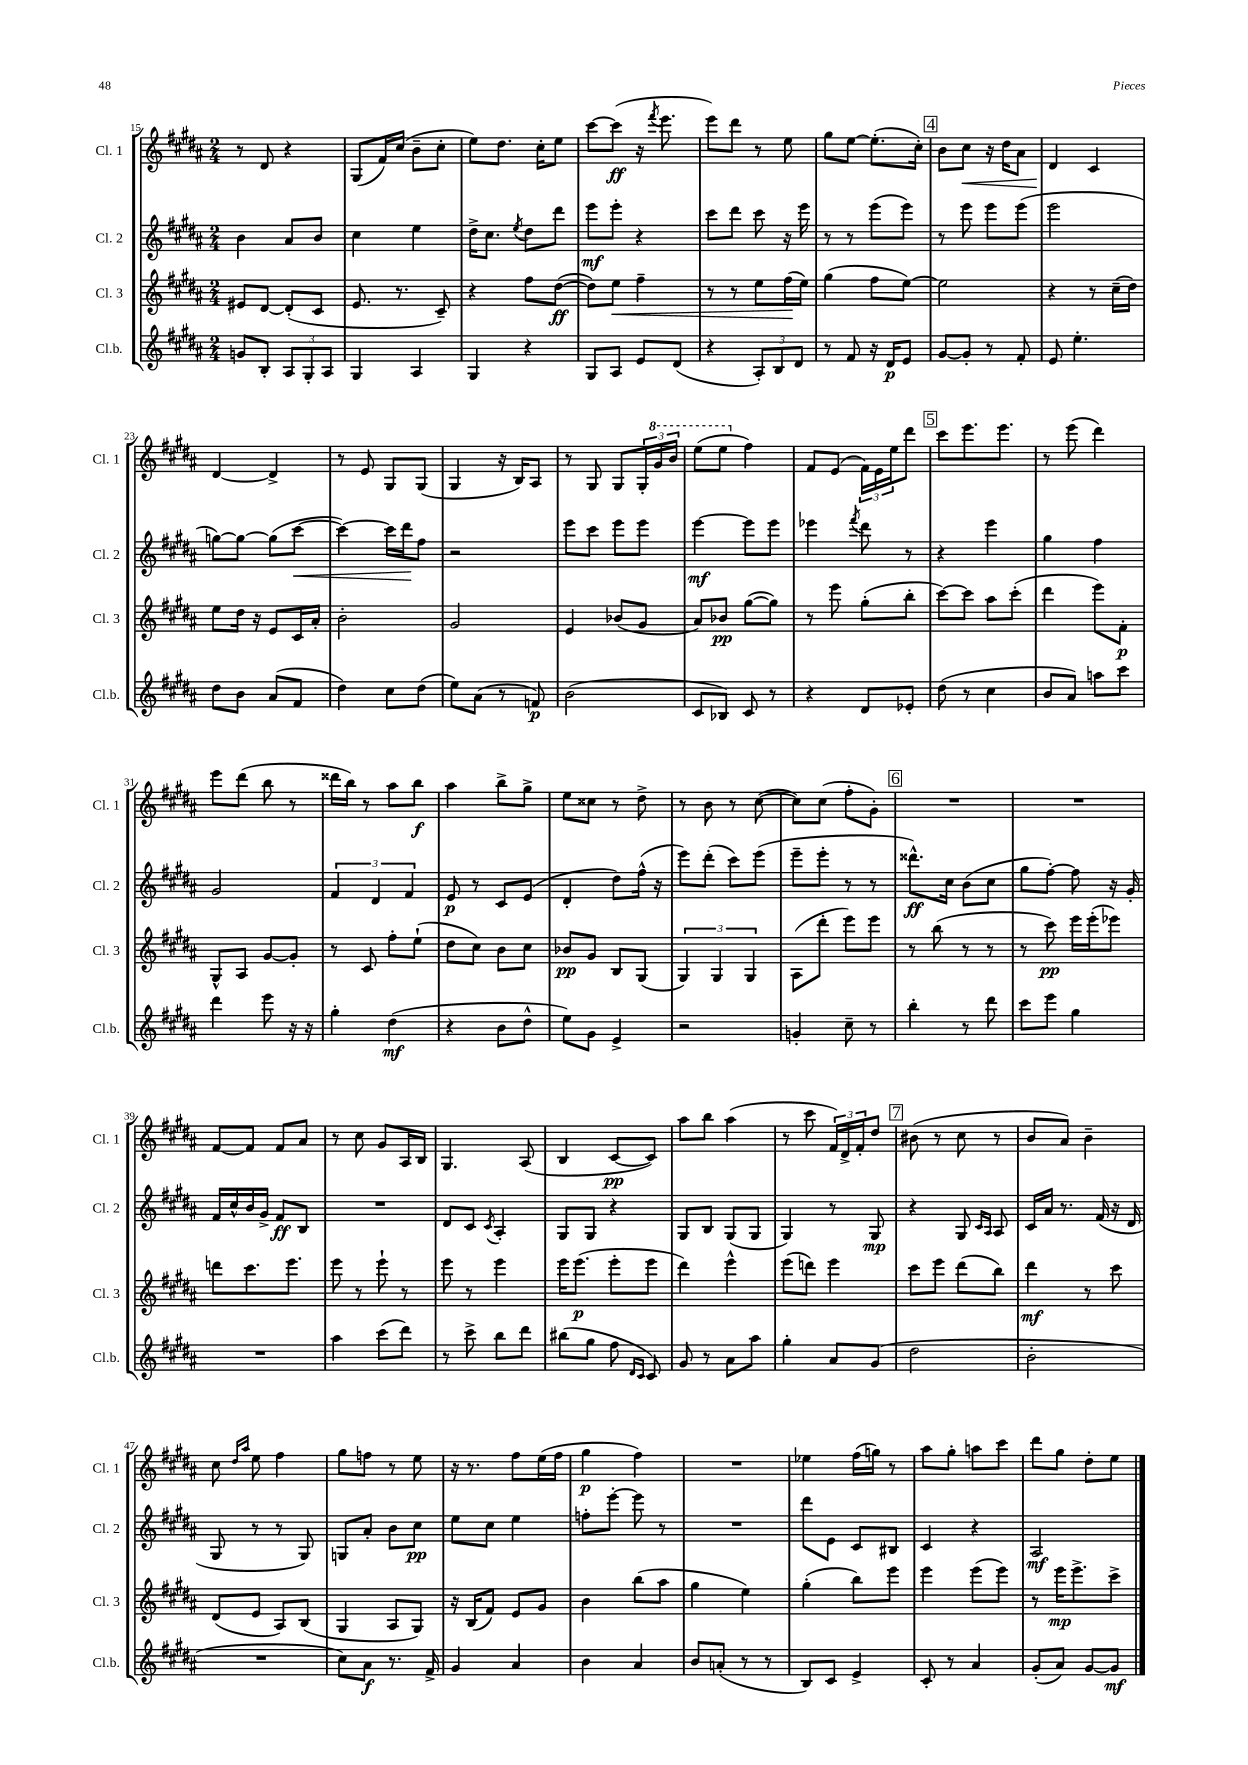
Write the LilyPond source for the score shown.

<<
\new StaffGroup <<
\new Staff = "s0" \with { instrumentName = "Cl. 1" shortInstrumentName = "Cl. 1" } {
    \clef treble \key b \major \numericTimeSignature \time 2/4
    r8 dis'8 r4 |
    gis8( fis'16) cis''16( b'8-- cis''8-. |
    e''8) dis''8. cis''16-. e''8 |
    cis'''8~ cis'''8\ff( r16 \acciaccatura { fis'''8 } e'''8. |
    e'''8) dis'''8 r8 e''8 |
    gis''8 e''8~ e''8.-.( cis''16-.) |
    \mark \markup { \box "4" } b'8 cis''8\< r16 dis''16 ais'8 |
    dis'4\! cis'4 |
    dis'4~ dis'4-> |
    r8 e'8 gis8 gis8( |
    gis4 r16 b16) ais8 |
    r8 gis8 gis8 \tuplet 3/2 { gis16-. \ottava #1 gis''16 b''16 } |
    e'''8( e'''8 \ottava #0 fis''4) |
    fis'8 e'8( \tuplet 3/2 { fis'16) e'16 e''16 } dis'''8 |
    \mark \markup { \box "5" } cis'''8 e'''8. e'''8. |
    r8 e'''8( dis'''4) |
    e'''8 dis'''8( b''8 r8 |
    disis'''16 b''16) r8 ais''8 b''8\f |
    ais''4 b''8-> gis''8-> |
    e''8 cisis''8 r8 dis''8-> |
    r8 b'8 r8 cis''8~( |
    cis''8) cis''8( fis''8-. gis'8-.) |
    \mark \markup { \box "6" } R2 |
    R2 |
    fis'8~ fis'8 fis'8 ais'8 |
    r8 cis''8 gis'8 ais16 b16 |
    gis4. ais8( |
    b4 cis'8~\pp cis'8) |
    ais''8 b''8 ais''4( |
    r8 cis'''8 \tuplet 3/2 { fis'16) dis'16-> fis'16-. } dis''8 |
    \mark \markup { \box "7" } bis'8( r8 cis''8 r8 |
    b'8 ais'8) b'4-- |
    cis''8 \grace { dis''16 ais''16 } e''8 fis''4 |
    gis''8 f''8 r8 e''8 |
    r16 r8. fis''8 e''16( fis''16 |
    gis''4\p fis''4) |
    R2 |
    ees''4 fis''16( g''16) r8 |
    ais''8 gis''8-. a''8 cis'''8 |
    dis'''8 gis''8 dis''8-. e''8 \bar "|." |
}
\new Staff = "s1" \with { instrumentName = "Cl. 2" shortInstrumentName = "Cl. 2" } {
    \clef treble \key b \major \numericTimeSignature \time 2/4
    b'4 ais'8 b'8 |
    cis''4 e''4 |
    dis''16-> cis''8. \acciaccatura { e''8 } dis''8 dis'''8 |
    e'''8\mf e'''8-. r4 |
    cis'''8 dis'''8 cis'''8 r16 e'''16 |
    r8 r8 e'''8( e'''8) |
    \mark \markup { \box "4" } r8 e'''8 e'''8 e'''8( |
    e'''2 |
    g''8~) g''8~ g''8( cis'''8~\< |
    cis'''4~) cis'''16 dis'''16\! fis''8 |
    r2 |
    e'''8 cis'''8 e'''8 e'''8 |
    e'''4~\mf e'''8 e'''8 |
    ees'''4 \acciaccatura { fis'''8 } dis'''8 r8 |
    \mark \markup { \box "5" } r4 e'''4 |
    gis''4 fis''4 |
    gis'2 |
    \tuplet 3/2 { fis'4 dis'4 fis'4 } |
    e'8\p r8 cis'8 e'8( |
    dis'4-. dis''8) fis''16-^( r16 |
    e'''8) dis'''8-.( cis'''8) e'''8( |
    e'''8-- e'''8-. r8 r8 |
    \mark \markup { \box "6" } disis'''8.-^\ff) cis''16 b'8( cis''8 |
    gis''8 fis''8~-.) fis''8 r16 gis'16-. |
    fis'16 cis''16-^ b'16 gis'16-> fis'8\ff b8 |
    R2 |
    dis'8 cis'8 \acciaccatura { cis'8 } ais4-. |
    gis8 gis8 r4 |
    gis8 b8 gis8( gis8 |
    gis4) r8 gis8\mp |
    \mark \markup { \box "7" } r4 gis8 \grace { cis'16 ais16 } ais8 |
    cis'16 ais'16 r8. fis'16( r16 dis'16 |
    gis8 r8 r8 gis8) |
    g8 ais'8-. b'8 cis''8\pp |
    e''8 cis''8 e''4 |
    f''8-. e'''8~-. e'''8 r8 |
    R2 |
    dis'''8 e'8 cis'8 bis8 |
    cis'4 r4 |
    ais2\mf \bar "|." |
}
\new Staff = "s2" \with { instrumentName = "Cl. 3" shortInstrumentName = "Cl. 3" } {
    \clef treble \key b \major \numericTimeSignature \time 2/4
    eis'8 dis'8~ dis'8-.( cis'8 |
    e'8. r8. cis'8--) |
    r4 fis''8 dis''8~\ff( |
    dis''8) e''8\< fis''4-- |
    r8 r8 e''8 fis''16\!( e''16) |
    gis''4( fis''8 e''8~) |
    \mark \markup { \box "4" } e''2 |
    r4 r8 cis''16--( dis''16) |
    e''8 dis''16 r16 e'8 cis'16 ais'16-. |
    b'2-. |
    gis'2 |
    e'4 bes'8( gis'8 |
    ais'8) bes'8\pp gis''8~( gis''8) |
    r8 e'''8 gis''8-.( b''8-. |
    \mark \markup { \box "5" } cis'''8~) cis'''8 ais''8 cis'''8-.( |
    dis'''4 e'''8) fis'8-.\p |
    gis8-^ ais8 gis'8~ gis'8-. |
    r8 cis'8 fis''8-. e''8-!( |
    dis''8 cis''8) b'8 cis''8 |
    bes'8\pp gis'8 b8 gis8( |
    \tuplet 3/2 { gis4) gis4 gis4 } |
    ais8( dis'''8-. e'''8) e'''8 |
    \mark \markup { \box "6" } r8 b''8( r8 r8 |
    r8 cis'''8\pp) e'''16 e'''16-.( ees'''8) |
    d'''8 cis'''8. e'''8. |
    e'''8 r8 e'''8-! r8 |
    e'''8 r8 e'''4 |
    e'''16 e'''8.\p( e'''8-. e'''8 |
    dis'''4) e'''4-^ |
    e'''8( d'''8) e'''4 |
    \mark \markup { \box "7" } cis'''8 e'''8 dis'''8( b''8) |
    dis'''4\mf r8 cis'''8 |
    dis'8( e'8 ais8) b8( |
    gis4 ais8 gis8) |
    r16 b16( fis'8) e'8 gis'8 |
    b'4 b''8( ais''8 |
    gis''4 e''4) |
    gis''4-.( b''8) e'''8 |
    e'''4 e'''8( e'''8) |
    r8 e'''16\mp e'''8.-> cis'''8-> \bar "|." |
}
\new Staff = "s3" \with { instrumentName = "Cl.b." shortInstrumentName = "Cl.b." } {
    \clef treble \key b \major \numericTimeSignature \time 2/4
    g'8 b8-. \tuplet 3/2 { ais8 gis8-. ais8 } |
    gis4 ais4 |
    gis4 r4 |
    gis8 ais8 e'8 dis'8( |
    r4 \tuplet 3/2 { ais8-.) b8 dis'8 } |
    r8 fis'8 r16 dis'16\p e'8 |
    \mark \markup { \box "4" } gis'8~ gis'8-. r8 fis'8-. |
    e'8 e''4.-. |
    dis''8 b'8 ais'8( fis'8 |
    dis''4) cis''8 dis''8( |
    e''8) ais'8( r8 f'8\p) |
    b'2( |
    cis'8 bes8) cis'8 r8 |
    r4 dis'8 ees'8-. |
    \mark \markup { \box "5" } dis''8( r8 cis''4 |
    b'8 ais'8) a''8 cis'''8 |
    dis'''4 e'''8 r16 r16 |
    gis''4-. dis''4\mf( |
    r4 b'8 dis''8-^ |
    e''8) gis'8 e'4-> |
    r2 |
    g'4-. cis''8-- r8 |
    \mark \markup { \box "6" } b''4-. r8 dis'''8 |
    cis'''8 e'''8 gis''4 |
    R2 |
    ais''4 cis'''8( dis'''8) |
    r8 cis'''8-> b''8 dis'''8 |
    bis''8( gis''8 fis''8 \grace { dis'16 cis'16 } cis'8) |
    gis'8 r8 ais'8 ais''8 |
    gis''4-. ais'8 gis'8( |
    \mark \markup { \box "7" } dis''2 |
    b'2-. |
    R2 |
    cis''8) ais'8\f r8. fis'16-> |
    gis'4 ais'4 |
    b'4 ais'4 |
    b'8 a'8-.( r8 r8 |
    b8) cis'8 e'4-> |
    cis'8-. r8 ais'4 |
    gis'8-.( ais'8) gis'8~ gis'8\mf \bar "|." |
}
>>
>>
\layout { \context { \Score currentBarNumber = #15 } }
